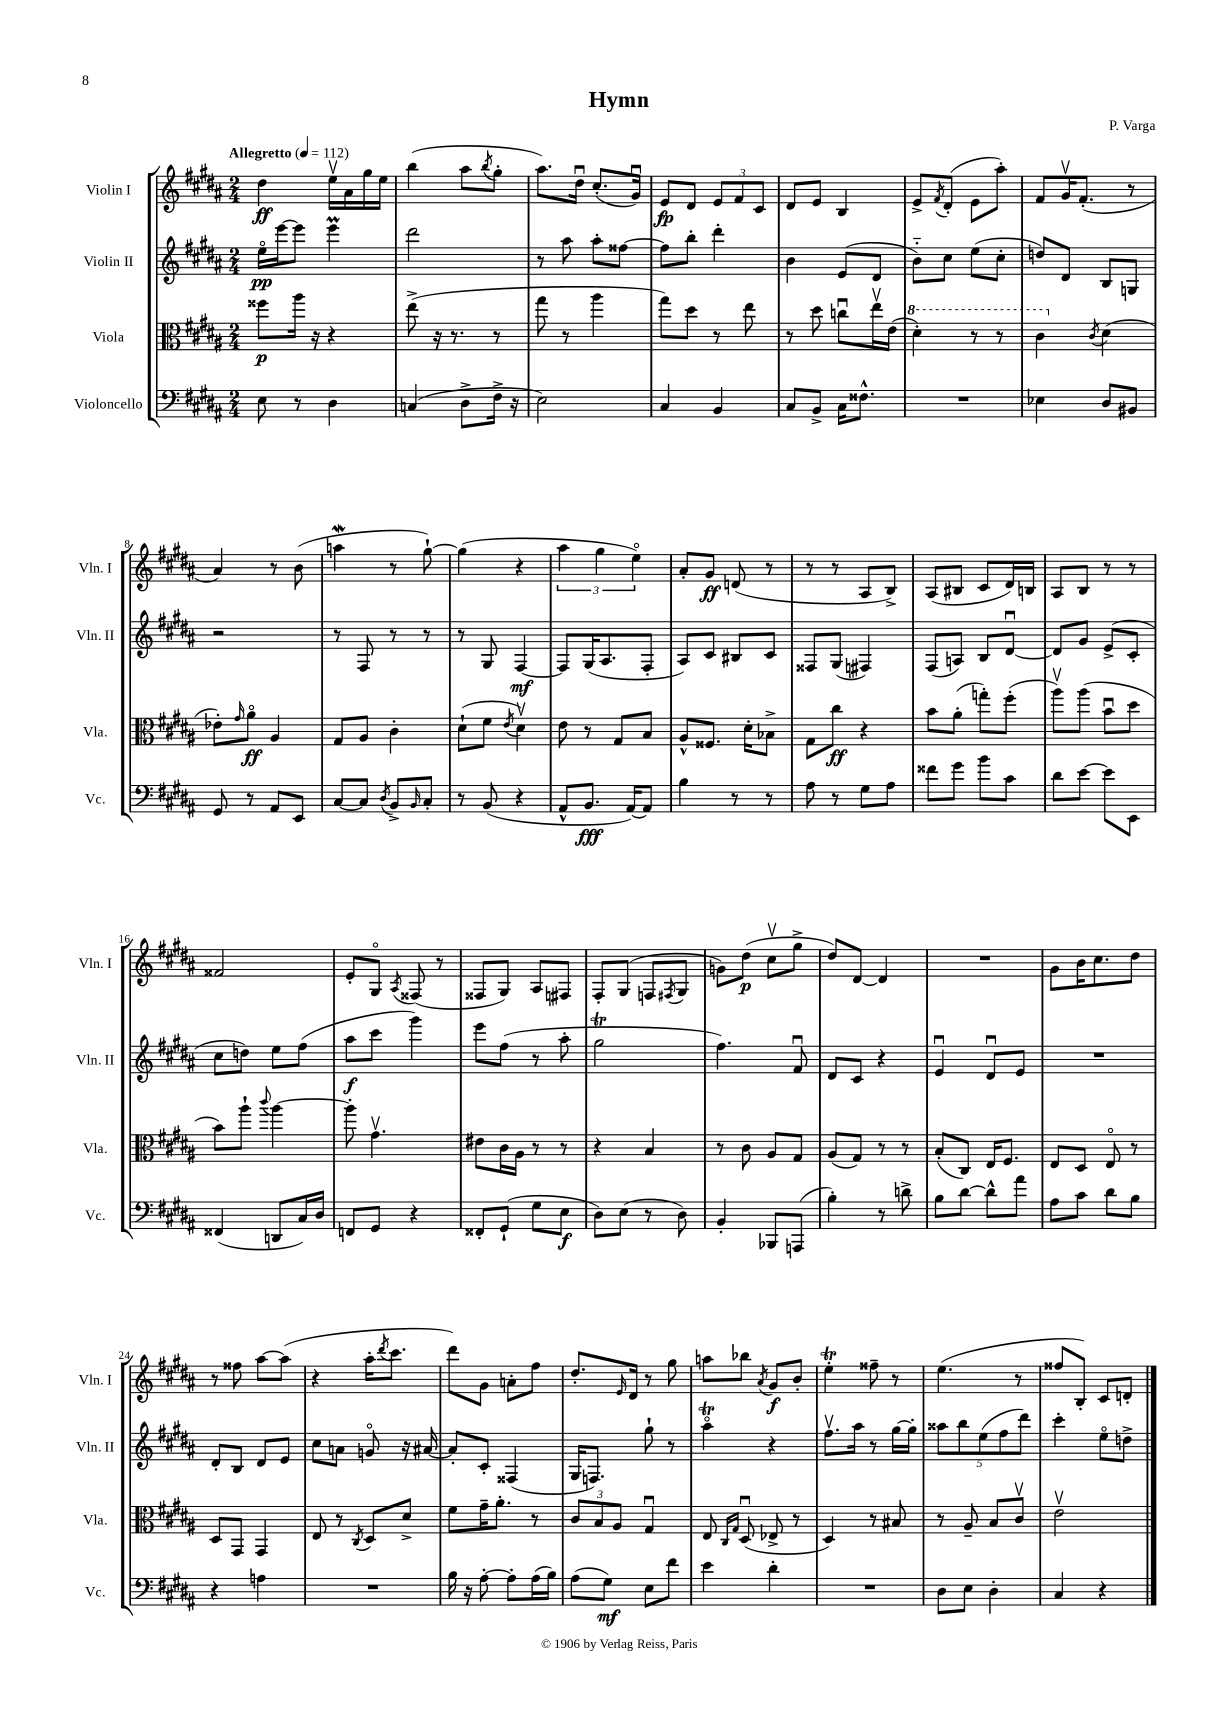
\header { title = "Hymn" composer = "P. Varga" }
<<
\new StaffGroup <<
\new Staff = "s0" \with { instrumentName = "Violin I" shortInstrumentName = "Vln. I" } {
    \clef treble \key b \major \numericTimeSignature \time 2/4 \tempo "Allegretto" 4 = 112
    dis''4\ff e''16\upbow ais'16 gis''16 e''16 |
    b''4( ais''8 \acciaccatura { b''8 } gis''8-. |
    ais''8.) dis''16\downbow cis''8.-.( gis'16\downbow) |
    e'8\fp dis'8 \tuplet 3/2 { e'8 fis'8 cis'8 } |
    dis'8 e'8 b4 |
    e'8-> \acciaccatura { fis'8 } dis'8-.( e'8 ais''8-.) |
    fis'8 gis'16\upbow fis'8.-.( r8 |
    ais'4) r8 b'8( |
    a''4\mordent r8 gis''8~-!) |
    gis''4( r4 |
    \tuplet 3/2 { ais''4 gis''4 e''4\flageolet) } |
    ais'8-. gis'8\ff d'8( r8 |
    r8 r8 ais8 b8->) |
    ais8( bis8 cis'8 dis'16) b16 |
    ais8 b8 r8 r8 |
    fisis'2 |
    e'8-. gis8\flageolet \acciaccatura { ais8 } fisis8( r8 |
    fisis8 gis8) ais8 fis8 |
    fis8-. gis8( f8 \acciaccatura { fis8 } gis8 |
    g'8) dis''8\p( cis''8\upbow gis''8-> |
    dis''8) dis'8~ dis'4 |
    R2 |
    gis'8 b'16 cis''8. dis''8 |
    r8 fisis''8 ais''8~ ais''8( |
    r4 ais''16-. \acciaccatura { dis'''8 } cis'''8. |
    dis'''8) gis'8 a'8-. fis''8 |
    dis''8.-. \grace { e'16 } dis'16 r8 gis''8 |
    a''8 bes''8 \acciaccatura { ais'8 } gis'8\f b'8-. |
    e''4-.\trill fisis''8-- r8 |
    e''4.( r8 |
    fisis''8 b8-.) cis'8 d'8-. \bar "|." |
}
\new Staff = "s1" \with { instrumentName = "Violin II" shortInstrumentName = "Vln. II" } {
    \clef treble \key b \major \numericTimeSignature \time 2/4
    e''16\flageolet\pp e'''16~ e'''8 e'''4\prall |
    dis'''2 |
    r8 ais''8 ais''8-. fisis''8~ |
    fisis''8 b''8-. dis'''4-. |
    b'4 e'8( dis'8 |
    b'8-_) cis''8 e''8( cis''8-. |
    d''8) dis'8 b8 g8 |
    r2 |
    r8 fis8 r8 r8 |
    r8 gis8 fis4~\mf |
    fis8 gis16( ais8. fis8-. |
    ais8) cis'8 bis8 cis'8 |
    fisis8 gis8( fis4) |
    fis8( a8) b8 dis'8~\downbow |
    dis'8 gis'8 e'8->( cis'8-. |
    cis''8 d''8) e''8 fis''8( |
    ais''8\f cis'''8 gis'''4) |
    e'''8 fis''8( r8 ais''8-. |
    gis''2\trill |
    fis''4.) fis'8\downbow |
    dis'8 cis'8 r4 |
    e'4\downbow dis'8\downbow e'8 |
    R2 |
    dis'8-. b8 dis'8 e'8 |
    cis''8 a'8 g'8\flageolet r16 ais'16~ |
    ais'8-. cis'8-. fisis4( |
    gis16 f8.) gis''8-! r8 |
    ais''4\flageolet\trill r4 |
    fis''8.\upbow ais''16 r8 gis''16~ gis''16-. |
    \tuplet 5/4 { aisis''8 b''8 e''8( fis''8 dis'''8) } |
    cis'''4-. e''8\flageolet d''8-> \bar "|." |
}
\new Staff = "s2" \with { instrumentName = "Viola" shortInstrumentName = "Vla." } {
    \clef alto \key b \major \numericTimeSignature \time 2/4
    fisis''8\p ais''16 r16 r4 |
    e''8->( r16 r8. r8 |
    gis''8 r8 ais''4 |
    gis''8) dis''8 r8 e''8 |
    r8 dis''8 c''8\downbow e''16\upbow e'16( |
    \ottava #1 dis''4-.) r8 r8 |
    cis''4 \ottava #0 \acciaccatura { cis'8 } dis'4( |
    ees'8-.) \grace { gis'16 } ais'8\flageolet\ff ais4 |
    gis8 ais8 cis'4-. |
    dis'8-!( fis'8 \acciaccatura { e'8 } dis'4\upbow) |
    e'8 r8 gis8 b8 |
    ais8-^ fisis8. dis'16-. bes8-> |
    gis8 cis''8\ff r4 |
    b'8 ais'8-.( g''8-.) fis''8-.( |
    ais''8\upbow) ais''8( b'8\downbow dis''8 |
    b'8) ais''8-! \appoggiatura { cis'''8 } ais''4~ |
    ais''8-. gis'4.\upbow |
    eis'8 cis'16 ais16 r8 r8 |
    r4 b4 |
    r8 cis'8 ais8 gis8 |
    ais8( gis8) r8 r8 |
    b8-.( cis8) e16 fis8. |
    e8 dis8 e8\flageolet r8 |
    dis8 gis,8 gis,4 |
    e8 r8 \acciaccatura { cis8 } dis8 dis'8-> |
    fis'8 gis'16-- ais'8.-. r8 |
    \tuplet 3/2 { cis'8 b8 ais8 } gis4\downbow |
    e8 \grace { cis16 gis16 } dis8\downbow( ees8-> r8 |
    dis4) r8 bis8 |
    r8 ais8-- b8 cis'8\upbow |
    e'2\upbow \bar "|." |
}
\new Staff = "s3" \with { instrumentName = "Violoncello" shortInstrumentName = "Vc." } {
    \clef bass \key b \major \numericTimeSignature \time 2/4
    e8 r8 dis4 |
    c4( dis8-> fis16-> r16 |
    e2) |
    cis4 b,4 |
    cis8 b,8-> cis16 fisis8.-^ |
    R2 |
    ees4 dis8 bis,8 |
    gis,8 r8 ais,8 e,8 |
    cis8~ cis8 \acciaccatura { dis8 } b,8-> \grace { b,16 } cis8-. |
    r8 b,8( r4 |
    ais,8-^ b,8.\fff ais,16~) ais,8 |
    b4 r8 r8 |
    ais8 r8 gis8 ais8 |
    fisis'8 gis'8 b'8 cis'8 |
    dis'8 e'8~ e'8 e,8 |
    fisis,4( d,8 cis16) dis16 |
    f,8 gis,8 r4 |
    fisis,8-. gis,8-!( gis8 e8\f |
    dis8) e8( r8 dis8) |
    b,4-. bes,,8 a,,8( |
    b4-.) r8 d'8-> |
    b8 dis'8~ dis'8-^ ais'8 |
    ais8 cis'8 dis'8 b8 |
    r4 a4 |
    R2 |
    b16 r16 ais8~-. ais8-. ais16( b16) |
    ais8( gis8\mf) e8 fis'8 |
    e'4 dis'4-. |
    R2 |
    dis8 e8 dis4-. |
    cis4 r4 \bar "|." |
}
>>
>>
